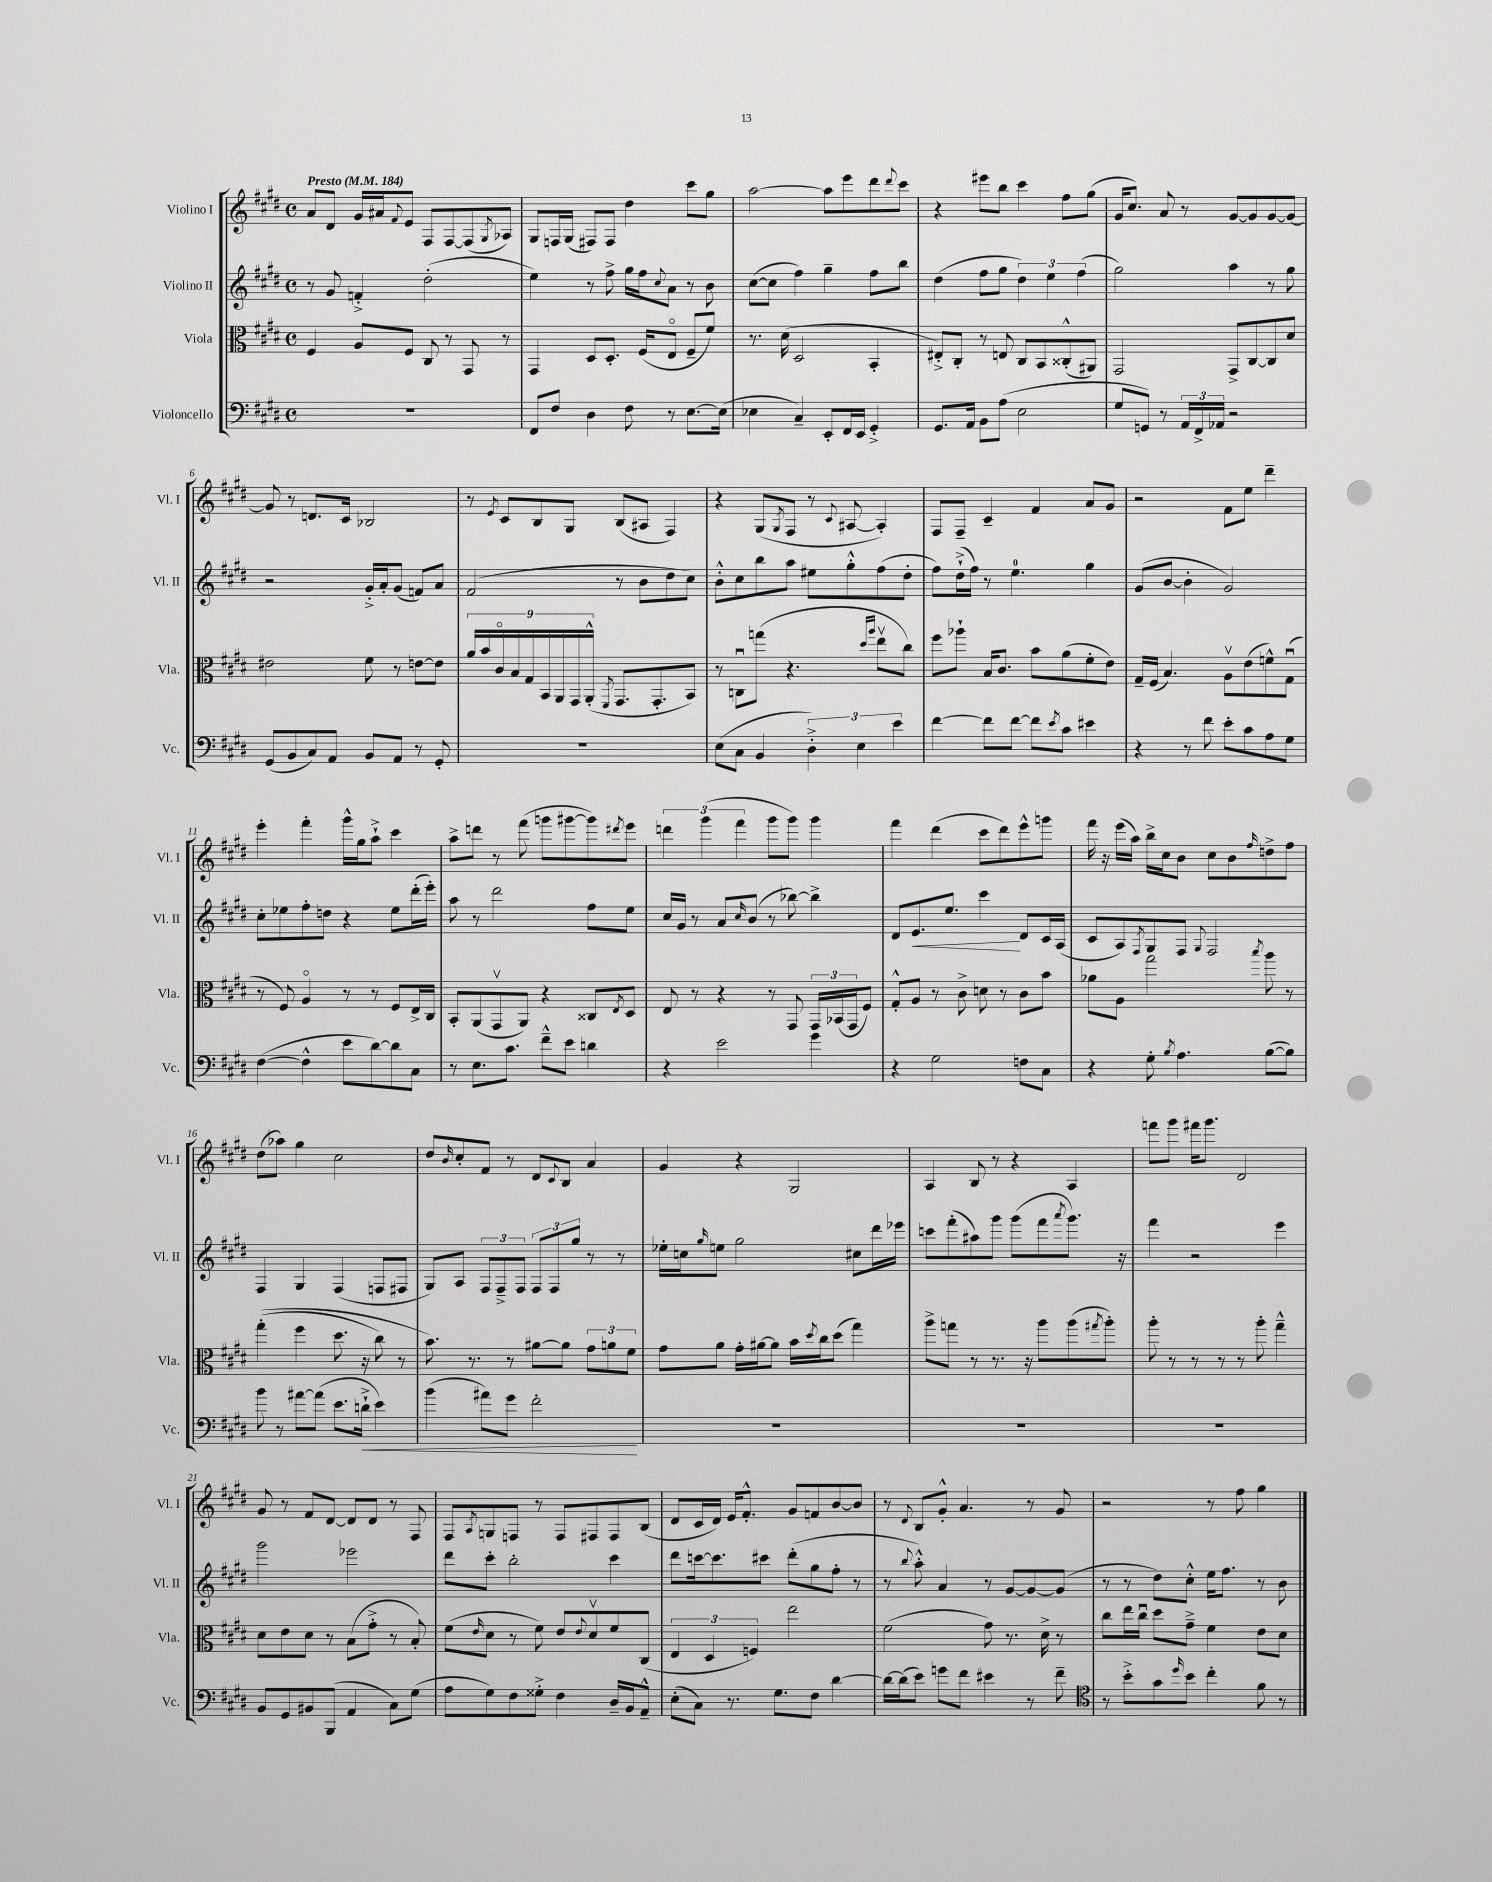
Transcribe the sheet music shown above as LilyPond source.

<<
\new StaffGroup <<
\new Staff = "s0" \with { instrumentName = "Violino I" shortInstrumentName = "Vl. I" } {
    \clef treble \key e \major \defaultTimeSignature \time 4/4 \tempo "Presto" 4 = 184
    a'8 dis'8 gis'16 ais'16 \appoggiatura { fis'8 } e'8 fis8 fis8~ fis8( \acciaccatura { gis8 } aes8) |
    gis8 f16 gis16( fis8) fis8 dis''4 cis'''8 gis''8 |
    a''2~ a''8 e'''8 dis'''8 \appoggiatura { dis'''8 } cis'''8 |
    r4 eis'''8 b''8 cis'''4 fis''8 gis''8( |
    gis'16 cis''8.) a'8 r8 gis'8~ gis'8 gis'8~ gis'8~ |
    gis'8 r8 d'8. cis'16 bes2 |
    r8 \acciaccatura { e'8 } cis'8 b8 gis8 b8( ais8 fis4) |
    r4 gis8( \acciaccatura { gis8 } fis8 r8 \appoggiatura { cis'8 } ais8~ ais4-.) |
    fis8 fis8-- cis'4-- fis'4 a'8 gis'8 |
    r2 fis'8 e''8 dis'''4-- |
    e'''4-. fis'''4-. gis'''16-^ gis''16 a''8-!-> cis'''4 |
    a''8-> d'''8 r8 fis'''8( g'''8 gis'''8~ gis'''8) \acciaccatura { dis'''8 } e'''8 |
    \tuplet 3/2 { d'''4 gis'''4( fis'''4 } gis'''8 gis'''8) gis'''4 |
    fis'''4 dis'''4( cis'''8 dis'''8) e'''8-^ g'''8 |
    fis'''16 r16 e'''16( a''16) b''16-> cis''16 b'8 cis''8 b'8 \grace { fis''16 } d''8-> fis''8 |
    dis''8( aes''8) gis''4 cis''2 |
    dis''8 \grace { b'16 } cis''8-. fis'8 r8 dis'8 \appoggiatura { cis'8 } b8 a'4 |
    gis'4 r4 gis2 |
    a4 b8 r8 r4 a4 |
    f'''8 gis'''8 fis'''16 gis'''8. dis'2 |
    gis'8 r8 fis'8 dis'8~ dis'8 dis'8 r8 fis8 |
    fis8 \acciaccatura { a8 } g8 f8 r8 f8 fis8 fis8 b8( |
    dis'8 cis'16 dis'16) e'16 fis'8.-.-^ gis'8 f'8 b'8~ b'8 |
    r8 \appoggiatura { dis'8 } b8 gis'8-.-^ a'4. r8 gis'8 |
    r2 r8 fis''8 gis''4 \bar "|." |
}
\new Staff = "s1" \with { instrumentName = "Violino II" shortInstrumentName = "Vl. II" } {
    \clef treble \key e \major \defaultTimeSignature \time 4/4
    r8 gis'8 f'4-.-> dis''2-.( |
    e''4) r8 fis''8-> gis''16 fis''16 \appoggiatura { cis''8 } a'8 r8 b'8 |
    cis''8~( cis''8 fis''4) gis''4-- fis''8 b''8 |
    dis''4( fis''8 gis''8 \tuplet 3/2 { dis''4) e''4 fis''4( } |
    gis''2) a''4 r8 gis''8 |
    r2 gis'16-.-> a'16-. gis'8( f'8) a'8 |
    fis'2( r8 b'8 dis''8 cis''8) |
    b'8-.-^ cis''8 b''8 a''8 eis''8 gis''8-.-^ fis''8( dis''8-. |
    fis''8) dis''16-!->( fis''16) r8 e''4.-0 gis''4 |
    gis'8( b'8~ b'4-. gis'2) |
    cis''8-. ees''8 fis''8-. d''8 r4 ees''8 dis'''16-.( e'''16-.) |
    a''8 r8 dis'''2 fis''8 e''8 |
    cis''16 gis'16 r8 a'8 \grace { cis''16 } b'8( r8 bes''8~) bes''4-> |
    dis'8 e'8.\< e''8. cis'''4\! dis'8 cis'16 a16( |
    cis'8 a8) \acciaccatura { fis8 } gis8 fis8 \appoggiatura { gis8 } fis2 |
    fis4 gis4 fis4( f8 fis8 |
    gis8) a8 \tuplet 3/2 { fis8 fis8---> fis8 } \tuplet 3/2 { fis8 fis8 gis''8 } r8 r8 |
    ees''16-. c''16 \grace { gis''16 } e''8 gis''2 cis''8 dis'''16 ees'''16 |
    c'''8 fis'''8-.( ais''8) gis'''8 gis'''8( fis'''8 \acciaccatura { a'''8 } gis'''8.) r16 |
    fis'''4 r2 e'''4 |
    gis'''2 ees'''2 |
    dis'''8 cis'''8-. b''2-. cis'''4 |
    dis'''8 c'''16~ c'''8. cis'''8 dis'''8-.( gis''8 fis''8-. r8 |
    r8 \appoggiatura { b''8 } a''8-.-^) a'4 r8 gis'8~ gis'8~ gis'8( |
    r8 r8 dis''8) cis''8-.-^ e''16 fis''8. r8 b'8 \bar "|." |
}
\new Staff = "s2" \with { instrumentName = "Viola" shortInstrumentName = "Vla." } {
    \clef alto \key e \major \defaultTimeSignature \time 4/4
    fis4 a8 fis8 cis8 r8 gis,8 r8 |
    gis,4 dis8 dis8.-. fis16( e8\flageolet fis8-- fis'8) |
    r8. dis'16( dis2 b,4-. |
    eis8-.->) cis8-. r8 e8 cis8 b,8 cisis8-.-^( ais,8) |
    gis,2 gis,8-> cis8~ cis8 dis'8 |
    eis'2 fis'8 r8 e'8~ e'8 |
    \tuplet 9/8 { a'16 b'16 cis'16\flageolet b16 gis16 b,16 a,16 gis,16 a,16-.-^( } \acciaccatura { fis,8 } gis,8. gis,8.-. b,8) |
    r8 c8\downbow g''8( r4. \grace { dis''16 a''16 } e''8\upbow cis''8) |
    fis''8 aes''8-! b16 cis'8. b'8 a'8( fis'8-. e'8) |
    gis16-- fis16( b4.) a8\upbow e'8( f'8-^) gis8\downbow( |
    r8 fis8) a4\flageolet r8 r8 fis8 e16-> cis16 |
    b,8-. a,8( gis,8\upbow a,8) r4 cisis8 \acciaccatura { e8 } dis8 |
    e8 r8 r4 r8 gis,8 \tuplet 3/2 { gis,16 bes,16( gis,16 } fis8) |
    gis8-.-^ a8 r8 cis'8-> d'8 r8 cis'8 b'8 |
    aes'8 a8 gis''2 \acciaccatura { b''8 } a''8 r8 |
    gis''4-.(\( fis''4 dis''8. r16 cis''8) r8 |
    b'8.\) r8. r8 ais'8~ ais'8 \tuplet 3/2 { gis'8 a'8 fis'8 } |
    gis'8 a'8 gis'16-. ais'16~ ais'8 b'16 \acciaccatura { dis''8 } cis''16 dis''8( gis''4) |
    a''8-> g''8 r8 r8. r16 a''8 a''8( \acciaccatura { gis''8 } a''8-.) |
    a''8-. r8 r8 r8 r8 a''8-. gis''4---^ |
    dis'8 e'8 dis'8 r8 b8( gis'8-.-> r8 b8-.) |
    fis'8( \grace { e'16 } dis'8 r8 fis'8) e'8 \appoggiatura { e'8 } dis'8\upbow fis'8 cis8( |
    \tuplet 3/2 { e4 dis4 f4) } e''2 |
    fis'2( gis'8) r8. dis'16-> r8 |
    cis''8 e''16 cis''16\downbow dis''8 gis'8---> fis'4 e'8 dis'8 \bar "|." |
}
\new Staff = "s3" \with { instrumentName = "Violoncello" shortInstrumentName = "Vc." } {
    \clef bass \key e \major \defaultTimeSignature \time 4/4
    R1 |
    fis,8 fis8 dis4 fis8 r8 e8.~ e16( |
    ees4 cis4--) e,8-. fis,16 e,16 gis,4-.-> |
    gis,8. a,16 b,8 a8( e2 |
    gis8 g,8) r8 \tuplet 3/2 { a,16 fis,16-> aes,16 } r2 |
    gis,8( b,8 cis8) a,8 b,8 a,8 r8 gis,8-. |
    R1 |
    e8( cis8 b,4 \tuplet 3/2 { dis4-.->) e4 e'4 } |
    fis'4~ fis'8 fis'8~ fis'8 \acciaccatura { e'8 } cis'8 eis'4 |
    r4 r8 fis'8 e'8-. cis'8 a8 gis8 |
    fis4~( fis4-^ e'8 dis'8~) dis'8 cis8 |
    r8 e8. cis'8. fis'8---^ e'8 d'4 |
    r4 e'2 gis'4 |
    r4 gis2 f8 cis8 |
    r4 gis8-. \acciaccatura { b8 } a4. b8~( b8) |
    b'8 r8 ais'8~ ais'8( e'8. d'16-!->\< e'4) |
    b'4( ais'8) gis'8 fis'2-.\! |
    R1 |
    R1 |
    R1 |
    b,8 gis,8 bis,8 b,,8( a,4 cis8) gis8( |
    a8 gis8) fis8 gisis8-.-> fis4 dis16-- b,16 a,8---^ |
    e8-.( cis8) r8. gis8. fis8 dis'4~ |
    dis'16~ dis'16( e'8) g'8 fis'8 eis'4 r8 fis'8-- |
    \clef tenor r8 b'8-.-> gis'8 \grace { dis''16 } b'8 cis''4-. fis'8 r8 \bar "|." |
}
>>
>>
